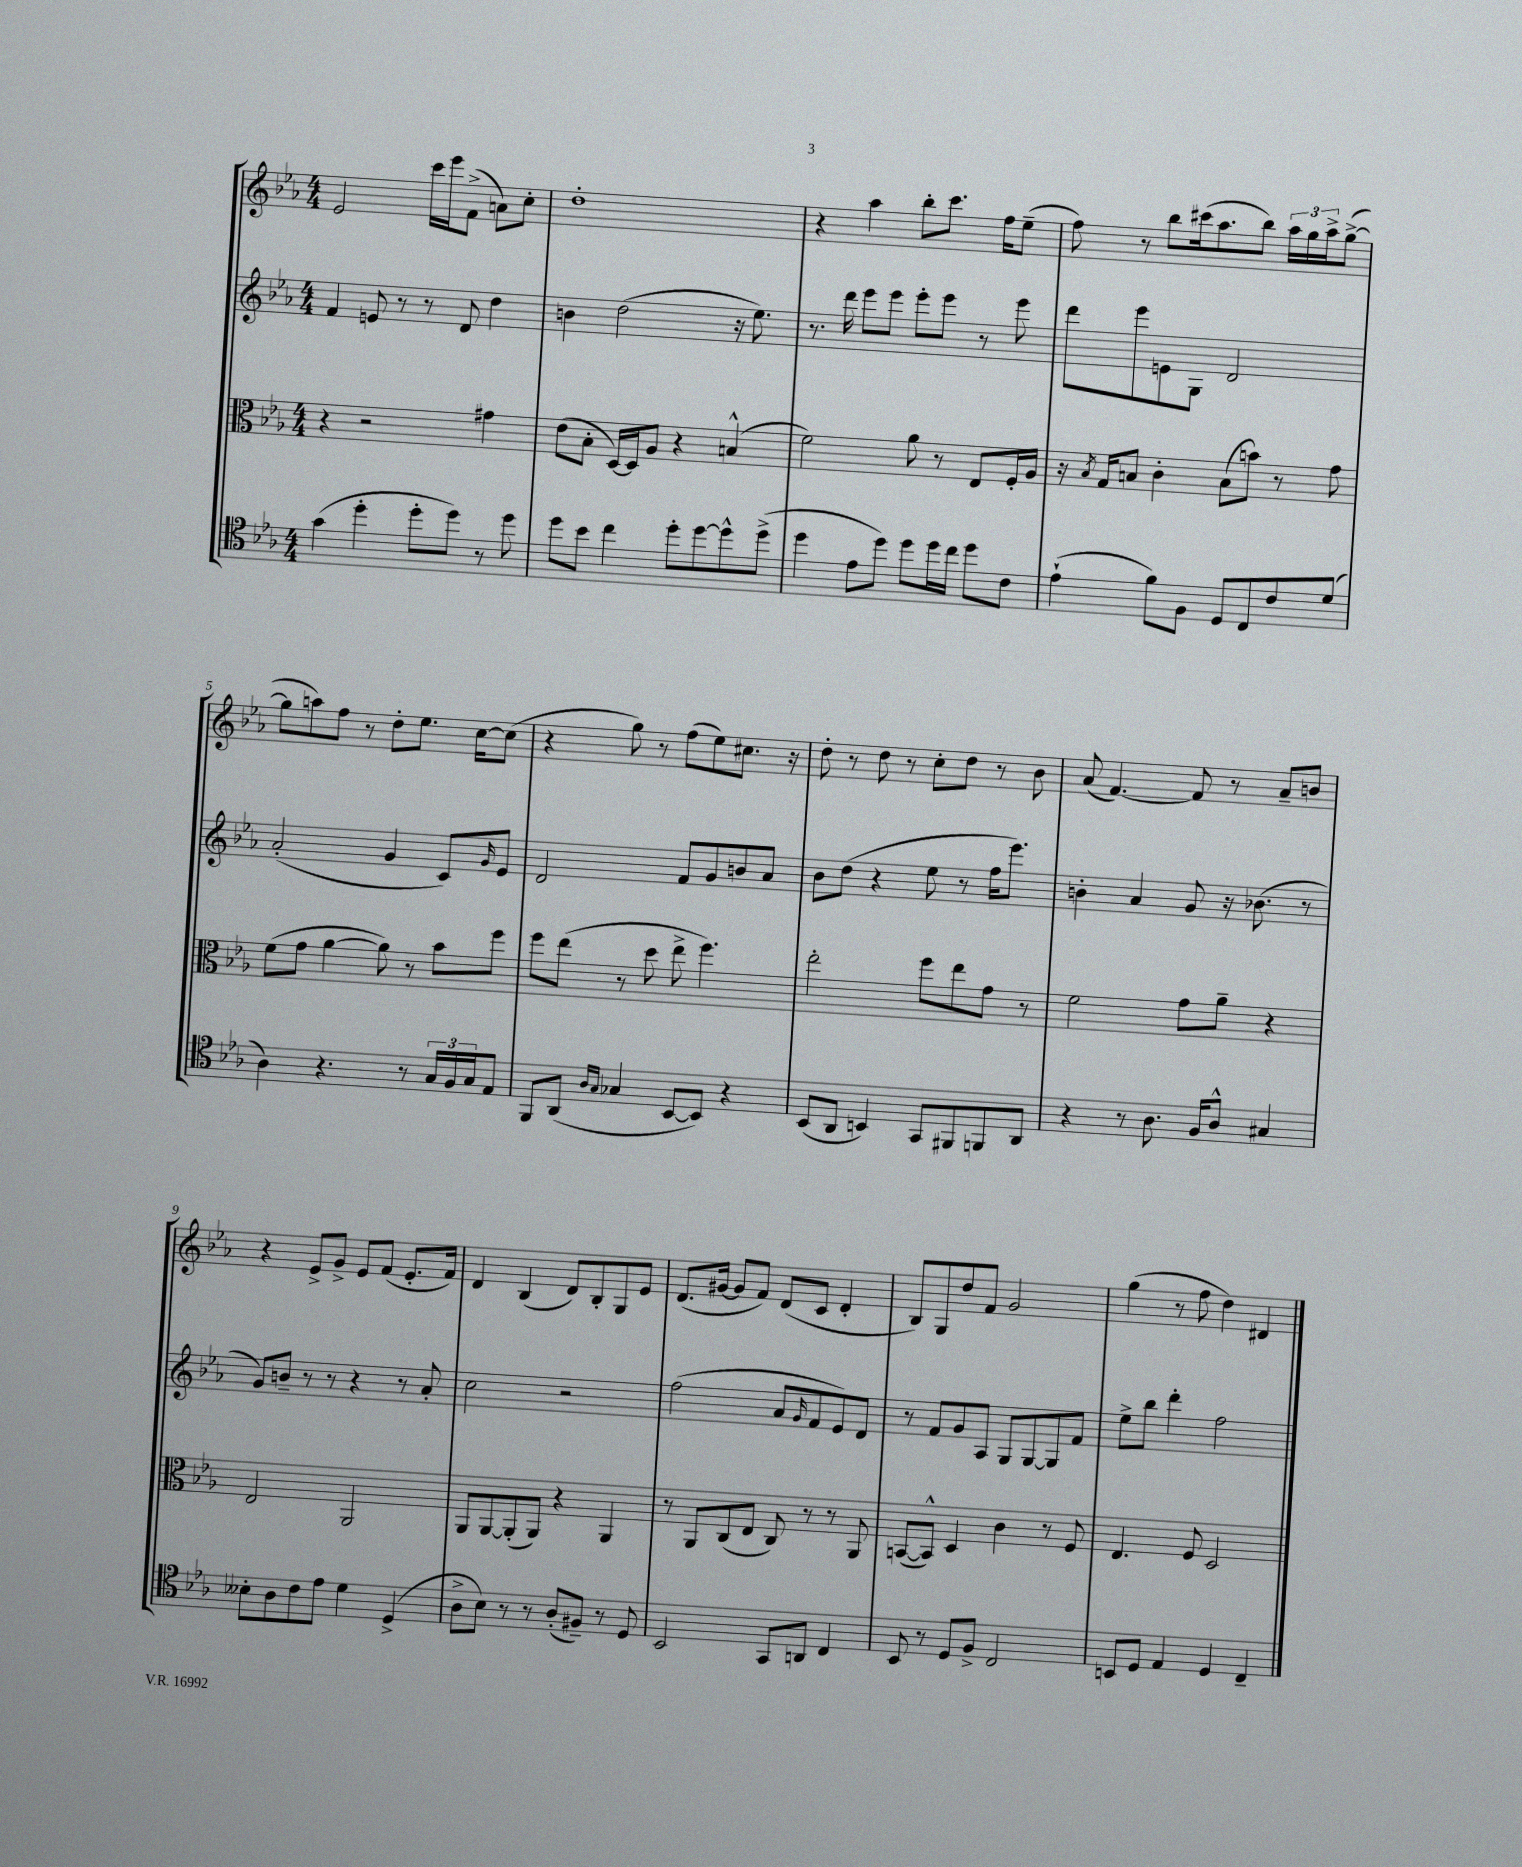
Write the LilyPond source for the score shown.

<<
\new StaffGroup <<
\new Staff = "s0" {
    \clef treble \key ees \major \numericTimeSignature \time 4/4
    ees'2 c'''16 ees'''16 f'8->( a'8) c''8-. |
    d''1-. |
    r4 aes''4 bes''8-. c'''8. f''16 ees''8--( |
    f''8) r8 bes''8 cis'''16( aes''8. bes''8) \tuplet 3/2 { aes''16 g''16 aes''16-> } g''8~->( |
    g''8 a''8) f''8 r8 d''8-. ees''8. c''16~ c''8( |
    r4 g''8) r8 f''8( ees''8) cis''8. r16 |
    d''8-. r8 d''8 r8 c''8-. d''8 r8 bes'8 |
    aes'8( f'4.~) f'8 r8 aes'8-- b'8 |
    r4 ees'8-> g'8-> ees'8 f'8( ees'8.-. f'16) |
    d'4 bes4( d'8) bes8-. g8 ees'8 |
    d'8.( gis'16~ gis'8 f'8) d'8( c'8 d'4-. |
    bes8) g8 d''8 f'8 g'2 |
    g''4( r8 f''8 d''4) dis'4 \bar "|." |
}
\new Staff = "s1" {
    \clef treble \key ees \major \numericTimeSignature \time 4/4
    f'4 e'8 r8 r8 d'8 d''4 |
    b'4 d''2( r16 ees''8.) |
    r8. d'''16 ees'''8 ees'''8 ees'''8-. ees'''8 r8 ees'''8 |
    d'''8 ees'''8 e'8 g8 d'2 |
    aes'2-.( g'4 c'8) \grace { g'16 } ees'8 |
    d'2 f'8 g'8 b'8 aes'8 |
    bes'8 d''8( r4 ees''8 r8 f''16 ees'''8.) |
    b'4-. aes'4 g'8 r16 bes'8.( r8 |
    g'8) b'8-- r8 r8 r4 r8 aes'8-. |
    c''2 r2 |
    f''2( aes'8 \grace { g'16 } f'8 ees'8) d'8 |
    r8 f'8 g'8 aes8 g8 g8~ g8 f'8 |
    ees''8-> bes''8 d'''4-. f''2 \bar "|." |
}
\new Staff = "s2" {
    \clef alto \key ees \major \numericTimeSignature \time 4/4
    r4 r2 gis'4 |
    ees'8( bes8-. d16~) d16 aes8 r4 b4-^( |
    f'2) aes'8 r8 ees8 f16-. aes16 |
    r16 \acciaccatura { bes8 } g16 b8 c'4-. b8( b'8) r8 g'8 |
    f'8( g'8 aes'4~ aes'8) r8 bes'8 f''8 |
    f''8 ees''8( r8 d''8 ees''8-> f''4.) |
    ees''2-. f''8 ees''8 g'8 r8 |
    f'2 g'8 aes'8-- r4 |
    ees2 aes,2 |
    aes,8 aes,8~ aes,8-.( aes,8) r4 aes,4 |
    r8 aes,8 c8( ees8 c8) r8 r8 aes,8 |
    b,8~( b,8-^) d4 c'4 r8 f8 |
    ees4. f8 d2 \bar "|." |
}
\new Staff = "s3" {
    \clef tenor \key ees \major \numericTimeSignature \time 4/4
    g'4( d''4-. d''8-. d''8) r8 d''8 |
    d''8 bes'8 c''4 d''8-. d''8~ d''8-^ d''8->( |
    d''4 ees'8 d''8) d''8 d''16 c''16 d''8 c'8 |
    ees'4-!( f'8) f8 d8 c8 c'8 d'8( |
    aes4) r4. r8 \tuplet 3/2 { g16 f16 g16 } ees8 |
    f,8 aes,8( \grace { aes16 g16 } ges4 bes,8~ bes,8) r4 |
    bes,8( aes,8 b,4) g,8 fis,8 f,8 aes,8 |
    r4 r8 aes8. f16 aes8-^ gis4 |
    beses8-. aes8 c'8 ees'8 d'4 d4->( |
    aes8-> bes8) r8 r8 aes8-.( fis8--) r8 d8 |
    bes,2 g,8 a,8 c4 |
    bes,8 r8 d8 f8-> c2 |
    b,8 d8 ees4 d4 c4-- \bar "|." |
}
>>
>>
